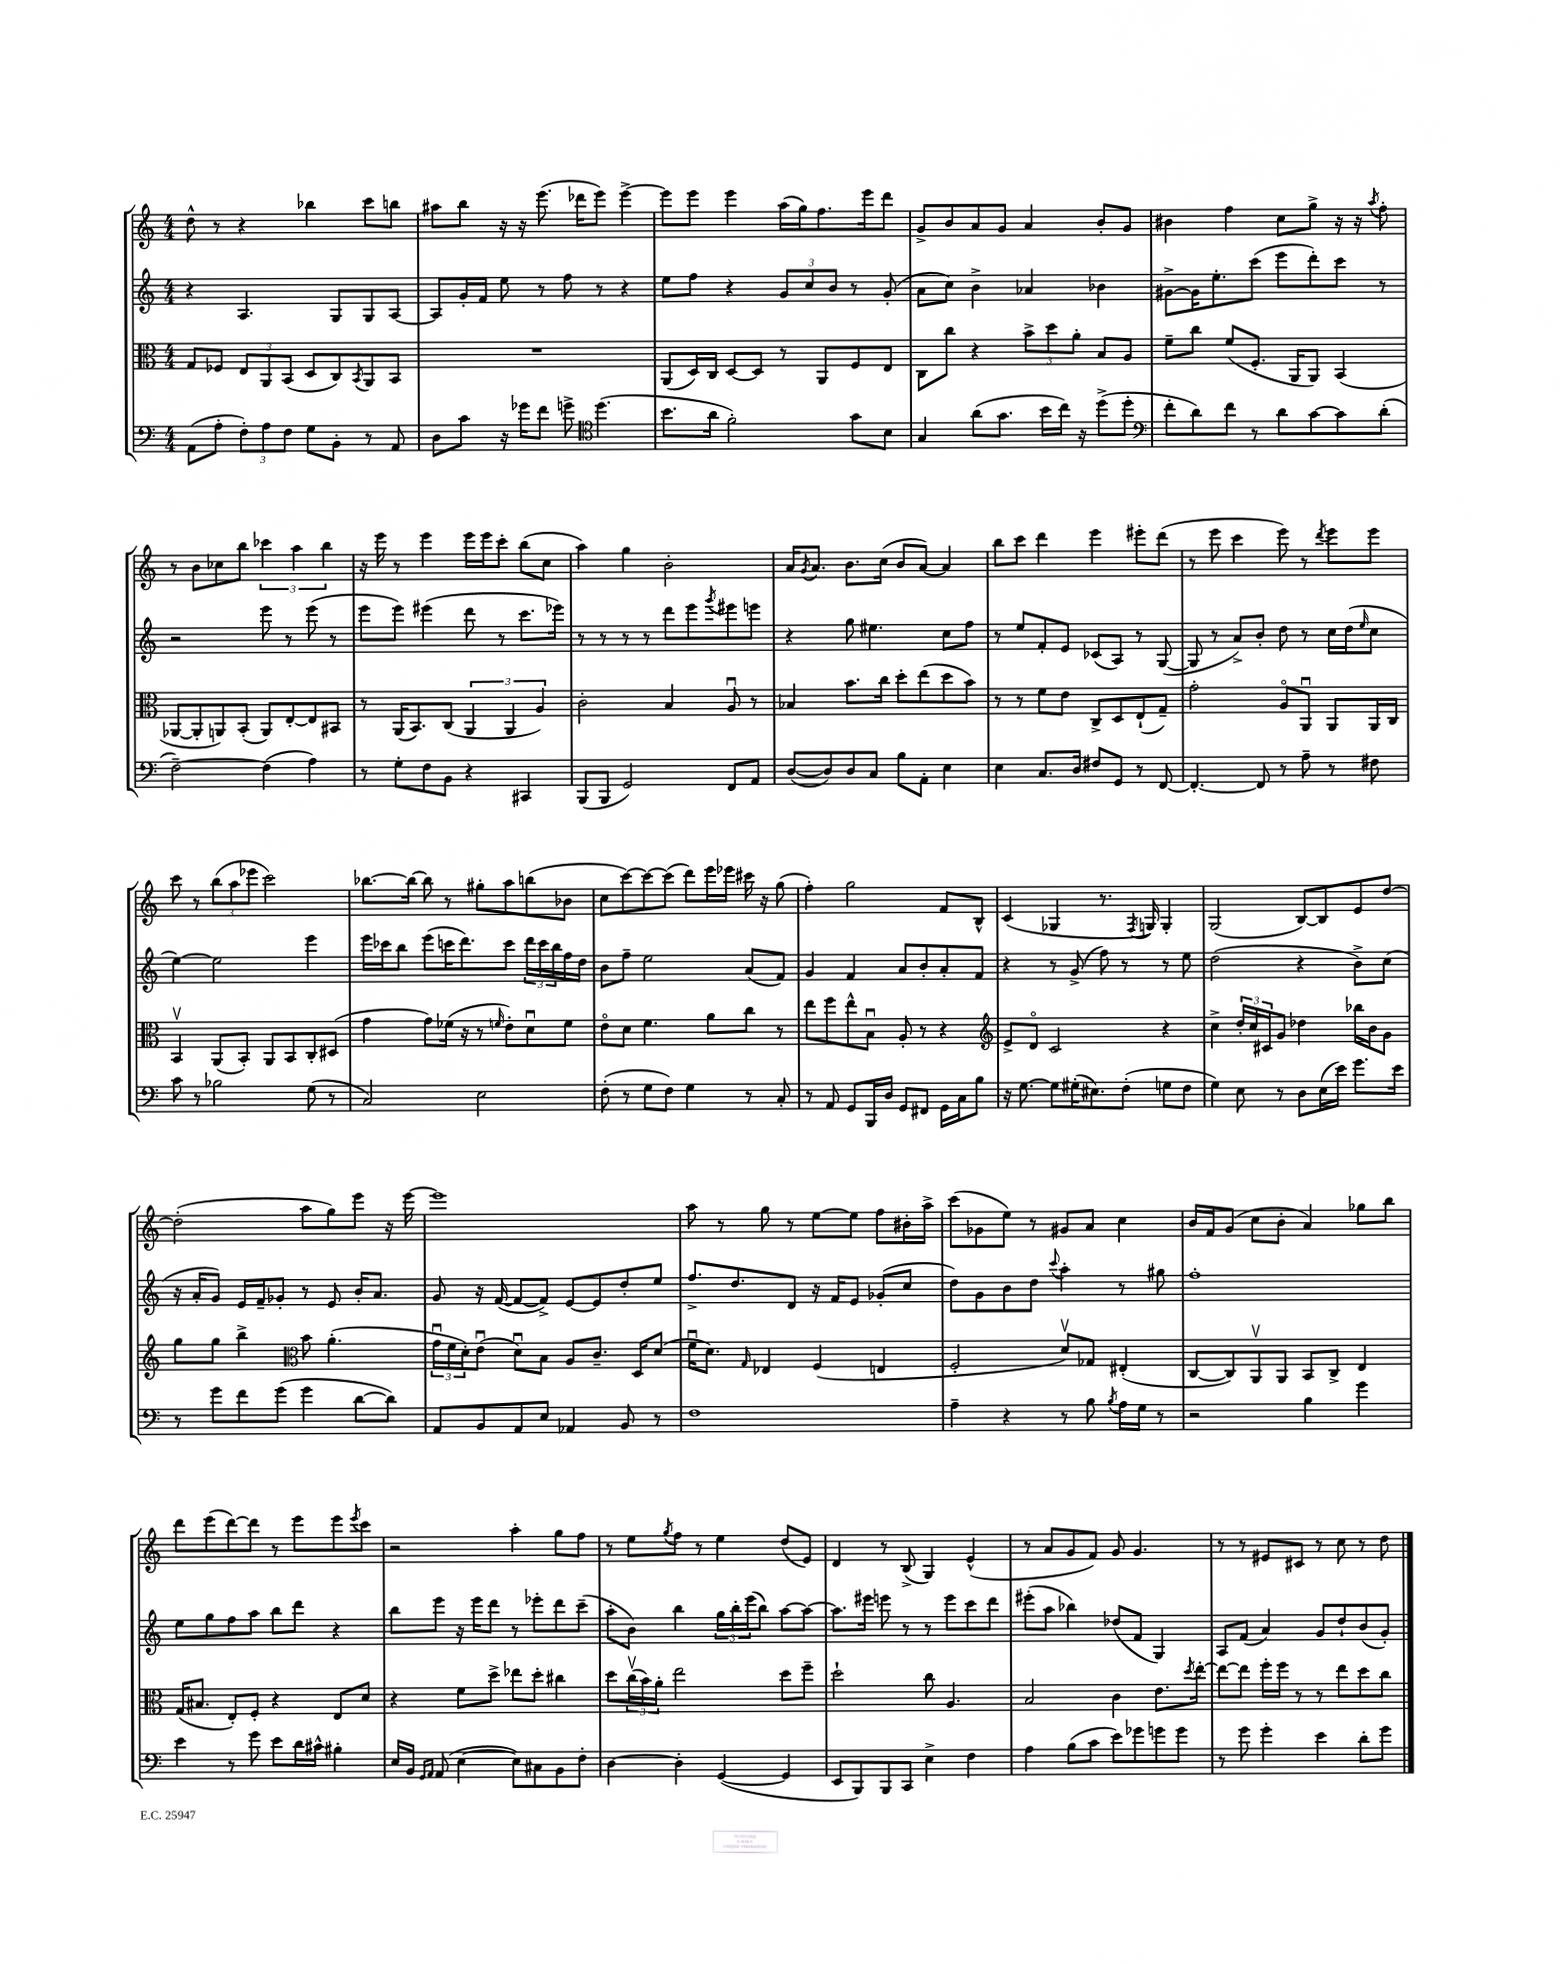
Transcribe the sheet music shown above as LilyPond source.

<<
\new StaffGroup <<
\new Staff = "s0" {
    \clef treble \key c \major \numericTimeSignature \time 4/4
    d''8-^ r8 r4 bes''4 c'''8 b''8 |
    ais''8 b''8 r16 r16 e'''8.( des'''16 e'''8) e'''4~-> |
    e'''8 e'''8 e'''4 a''16( g''16) f''8. e'''16 d'''8 |
    g'8-> b'8 a'8 g'8 a'4 b'8-. g'8 |
    bis'4 f''4 c''8 g''8-> r16 r16 \acciaccatura { a''8 } f''8-. |
    r8 b'8 ces''8 b''8 \tuplet 3/2 { ces'''4 a''4 b''4 } |
    r16 e'''16 r8 e'''4 e'''16 e'''16 c'''8-. b''8( c''8 |
    a''4) g''4 b'2-. |
    a'16 \acciaccatura { g'8 } a'8. b'8. c''16( b'8 a'8~) a'4 |
    b''8 c'''8 d'''4 e'''4 eis'''8-. d'''8( |
    r8 e'''8 c'''4 e'''8) r8 \acciaccatura { d'''8 } e'''8 e'''8 |
    c'''8 r8 \tuplet 3/2 { b''8( a''8 ees'''8 } c'''2) |
    bes''8.~ bes''16~ bes''8 r8 gis''8-. a''8 b''8( bes'8 |
    c''8 c'''8~) c'''8~ c'''8( d'''8) e'''16 ees'''16 cis'''16 r16 g''8( |
    f''4-.) g''2 f'8 b8-^ |
    c'4( ges4 r8. \acciaccatura { f8 } g16) g4-. |
    g2( b8~) b8 e'8 d''8~ |
    d''2-.( a''8 g''8) e'''8 r16 e'''16~ |
    e'''1 |
    a''8 r8 g''8 r8 e''8~ e''8 f''8 bis'16-. a''16-> |
    c'''8( ges'8 e''8) r8 gis'8 a'8 c''4 |
    b'16 f'16 g'8( c''8 b'8-. a'4) ges''8 b''8 |
    d'''8 e'''8( d'''8~) d'''8 r8 e'''8 e'''8 \acciaccatura { e'''8 } c'''8 |
    r2 a''4-. g''8 f''8 |
    r8 e''8 \acciaccatura { g''8 } f''8 r8 e''4 d''8( e'8) |
    d'4 r8 b8->( g4) e'4-^( |
    r8 a'8 g'8 f'8) g'8 g'4. |
    r8 r8 eis'8 cis'8 r8 c''8 r8 d''8 \bar "|." |
}
\new Staff = "s1" {
    \clef treble \key c \major \numericTimeSignature \time 4/4
    r4 a4. g8 g8 a8~ |
    a8 g'16-. f'16 e''8 r8 f''8 r8 r4 |
    e''8 f''8 r4 \tuplet 3/2 { g'8 c''8 b'8 } r8 g'8-.( |
    a'8 c''8) b'4-> aes'4 bes'4 |
    gis'8~-> gis'16 e''8.-. c'''8( e'''8 d'''8-.) c'''8 r8 |
    r2 e'''8 r8 e'''8( r8 |
    e'''8 e'''8) eis'''4( d'''8 r8 c'''8. ees'''16) |
    r8 r8 r8 r8 d'''8 e'''8 \acciaccatura { g'''8 } eis'''8 e'''8 |
    r4 g''8 eis''4. c''8 f''8 |
    r8 e''8 f'8-. e'8 ces'8( a8) r8 g8~( |
    g8 r8 a'8->) b'8-. d''8 r8 c''16 d''16( \grace { e''16 } c''8 |
    e''4~) e''2 e'''4 |
    e'''16 ces'''16 b''8 e'''8( c'''16 d'''8.) c'''8 \tuplet 3/2 { d'''16 c'''16 b''16 } f''16 d''16 |
    b'8 f''8-- e''2 a'8( f'8) |
    g'4 f'4 a'8 b'8-. a'8-. f'8 |
    r4 r8 g'8->( f''8) r8 r8 e''8 |
    d''2( r4 b'8->) c''8( |
    r16 a'16-. g'8) e'16 f'16-- ges'8-. r8 e'8 b'16-. a'8. |
    g'8 r16 f'16~( f'8~ f'8->) e'8~ e'8 d''8-. e''8 |
    f''8.-> d''8. d'8 r16 f'16 e'8 ges'8-.( c''8 |
    d''8) g'8 b'8 d''8 \appoggiatura { c'''8 } a''4-. r8 gis''8 |
    f''1-. |
    e''8 g''8 f''8 a''8 b''8 d'''8 r4 |
    b''8 e'''8 r16 e'''16 d'''8 r8 ees'''8-. d'''8 c'''8--( |
    a''8-. b'8) b''4 \tuplet 3/2 { g''16 b''16-. e'''16( } b''8) a''8~ a''8~ |
    a''8. eis'''16 e'''8 r8 r8 e'''8 c'''8 d'''8 |
    eis'''8-.( a''8 bes''4) des''8( f'8 g4) |
    a8 f'8( a'4) g'8 d''8-! b'8( g'8-.) \bar "|." |
}
\new Staff = "s2" {
    \clef alto \key c \major \numericTimeSignature \time 4/4
    g8 fes8 \tuplet 3/2 { e8 a,8 b,8( } d8 c8) \acciaccatura { b,8 } a,8 b,8 |
    R1 |
    a,8( d16) c16 d8~ d8 r8 a,8 f8 e8 |
    c8 c''8 r4 \tuplet 3/2 { b'8-> d''8 a'8-. } b8 a8 |
    f'8-- c''8 f'8( f8.-. a,16 a,8) b,4( |
    aes,8~ aes,8-. a,8) b,8-.( a,8) e8~-. e8 bis,8 |
    r8 a,16( b,8.) c8( \tuplet 3/2 { a,4 a,4 a4) } |
    c'2-. b4 a8\downbow r8 |
    bes4 b'8. c''16 d''8-. e''8( d''8 b'8) |
    r8 r8 f'8 e'8 c8-> d8 e8-!( g8--) |
    g'2-. a8\flageolet a,8\downbow a,8 a,16 c16 |
    b,4\upbow a,8( b,8-.) a,8 b,8 c8-. dis8( |
    g'4 g'8) fes'16( r16 r8 \grace { f'16 } e'8-.) d'8\downbow f'8 |
    e'8\flageolet d'8 f'4. a'8 c''8 r8 |
    e''8 f''8 e''8-^ b8\downbow a8-. r8 r4 |
    \clef treble e'8-> d'8\flageolet c'2 r4 |
    c''4-> \tuplet 3/2 { d''16-. c''16 cis'16 } g'8 des''4 bes''16 b'16 g'8 |
    g''8 g''8 b''4-> \clef alto b'8 a'4.-.( |
    \tuplet 3/2 { g'16\downbow f'16 d'16-.) } e'8\downbow( d'8\downbow) b8 a8 c'8.-- d16 d'8( |
    f'16\downbow d'8.) \grace { g16 } ees4 f4( e4 |
    f2-. d'8\upbow) ges8 eis4-.( |
    c8~ c8) a,8\upbow a,8 b,8 c8-> e4 |
    g16( bis8. e8-.) f8-. r4 e8 d'8 |
    r4 f'8 d''8-> ees''8 d''8-. cis''4 |
    d''8 \tuplet 3/2 { c''16\upbow( b'16) a'16-. } e''2 d''8 f''8-- |
    d''2-! c''8 a4. |
    b2 c'4 e'8. \acciaccatura { d''8 } e''16~-. |
    e''8~ e''8 f''16-. f''16 r8 r8 e''8 d''8 c''8 \bar "|." |
}
\new Staff = "s3" {
    \clef bass \key c \major \numericTimeSignature \time 4/4
    a,8( a8-. \tuplet 3/2 { f8-.) a8 f8 } g8 b,8-. r8 a,8 |
    d8 c'8 r16 ges'16 f'8 g'8-> \clef tenor d''4.( |
    b'8. a'16 f'2-.) g'8 b8 |
    g4 a'8( g'8. b'16 c''16) r16 d''8->( d''8-. |
    \clef bass f'8-. d'8) f'8 r8 d'8 c'8~ c'8 d'8-.( |
    f2~--) f4( a4) |
    r8 g8-. f8 b,8 r4 cis,4 |
    b,,8( b,,8 g,2) f,8 a,8 |
    d8~( d8) d8 c8 b8 a,8-. e4 |
    e4 c8. d16 fis8 g,8 r8 f,8~ |
    f,4.~-. f,8 r8 a8-- r8 fis8 |
    c'8 r8 bes2 g8( r8 |
    c2) e2 |
    f8-.( r8 g8 f8) g4 r8 c8-. |
    r8 a,8 g,8 b,,16 d16 g,8 fis,8 g,16 c16 b8 |
    r16 g8.~ g8 gis16-.( eis8.) f8-.( g8 f8 |
    g4) e8 r8 d8 e16( e'16) g'8. e'16 |
    r8 g'8 f'8 g'8( g'4 d'8~ d'8) |
    a,8 b,8 a,8 e8 aes,4 b,8 r8 |
    f1 |
    a4-- r4 r8 b8 \acciaccatura { b8 } a16 g16 r8 |
    r2 b4 g'4 |
    e'4 r8 g'8 e'8 d'16 cis'16-^ bis4-. |
    e16 b,16 \grace { g,16 a,16 } a,8( e4~ e8) cis8 b,8 f8-. |
    d4~ d4-. g,4~( g,4 |
    e,8 b,,8) b,,8 c,8 e4-> f4 |
    a4 b8( c'8 e'8) ges'8 g'8 g'8 |
    r8 g'8 g'4-. e'4 d'8-. g'8 \bar "|." |
}
>>
>>
\layout { \context { \Score \remove "Bar_number_engraver" } }
